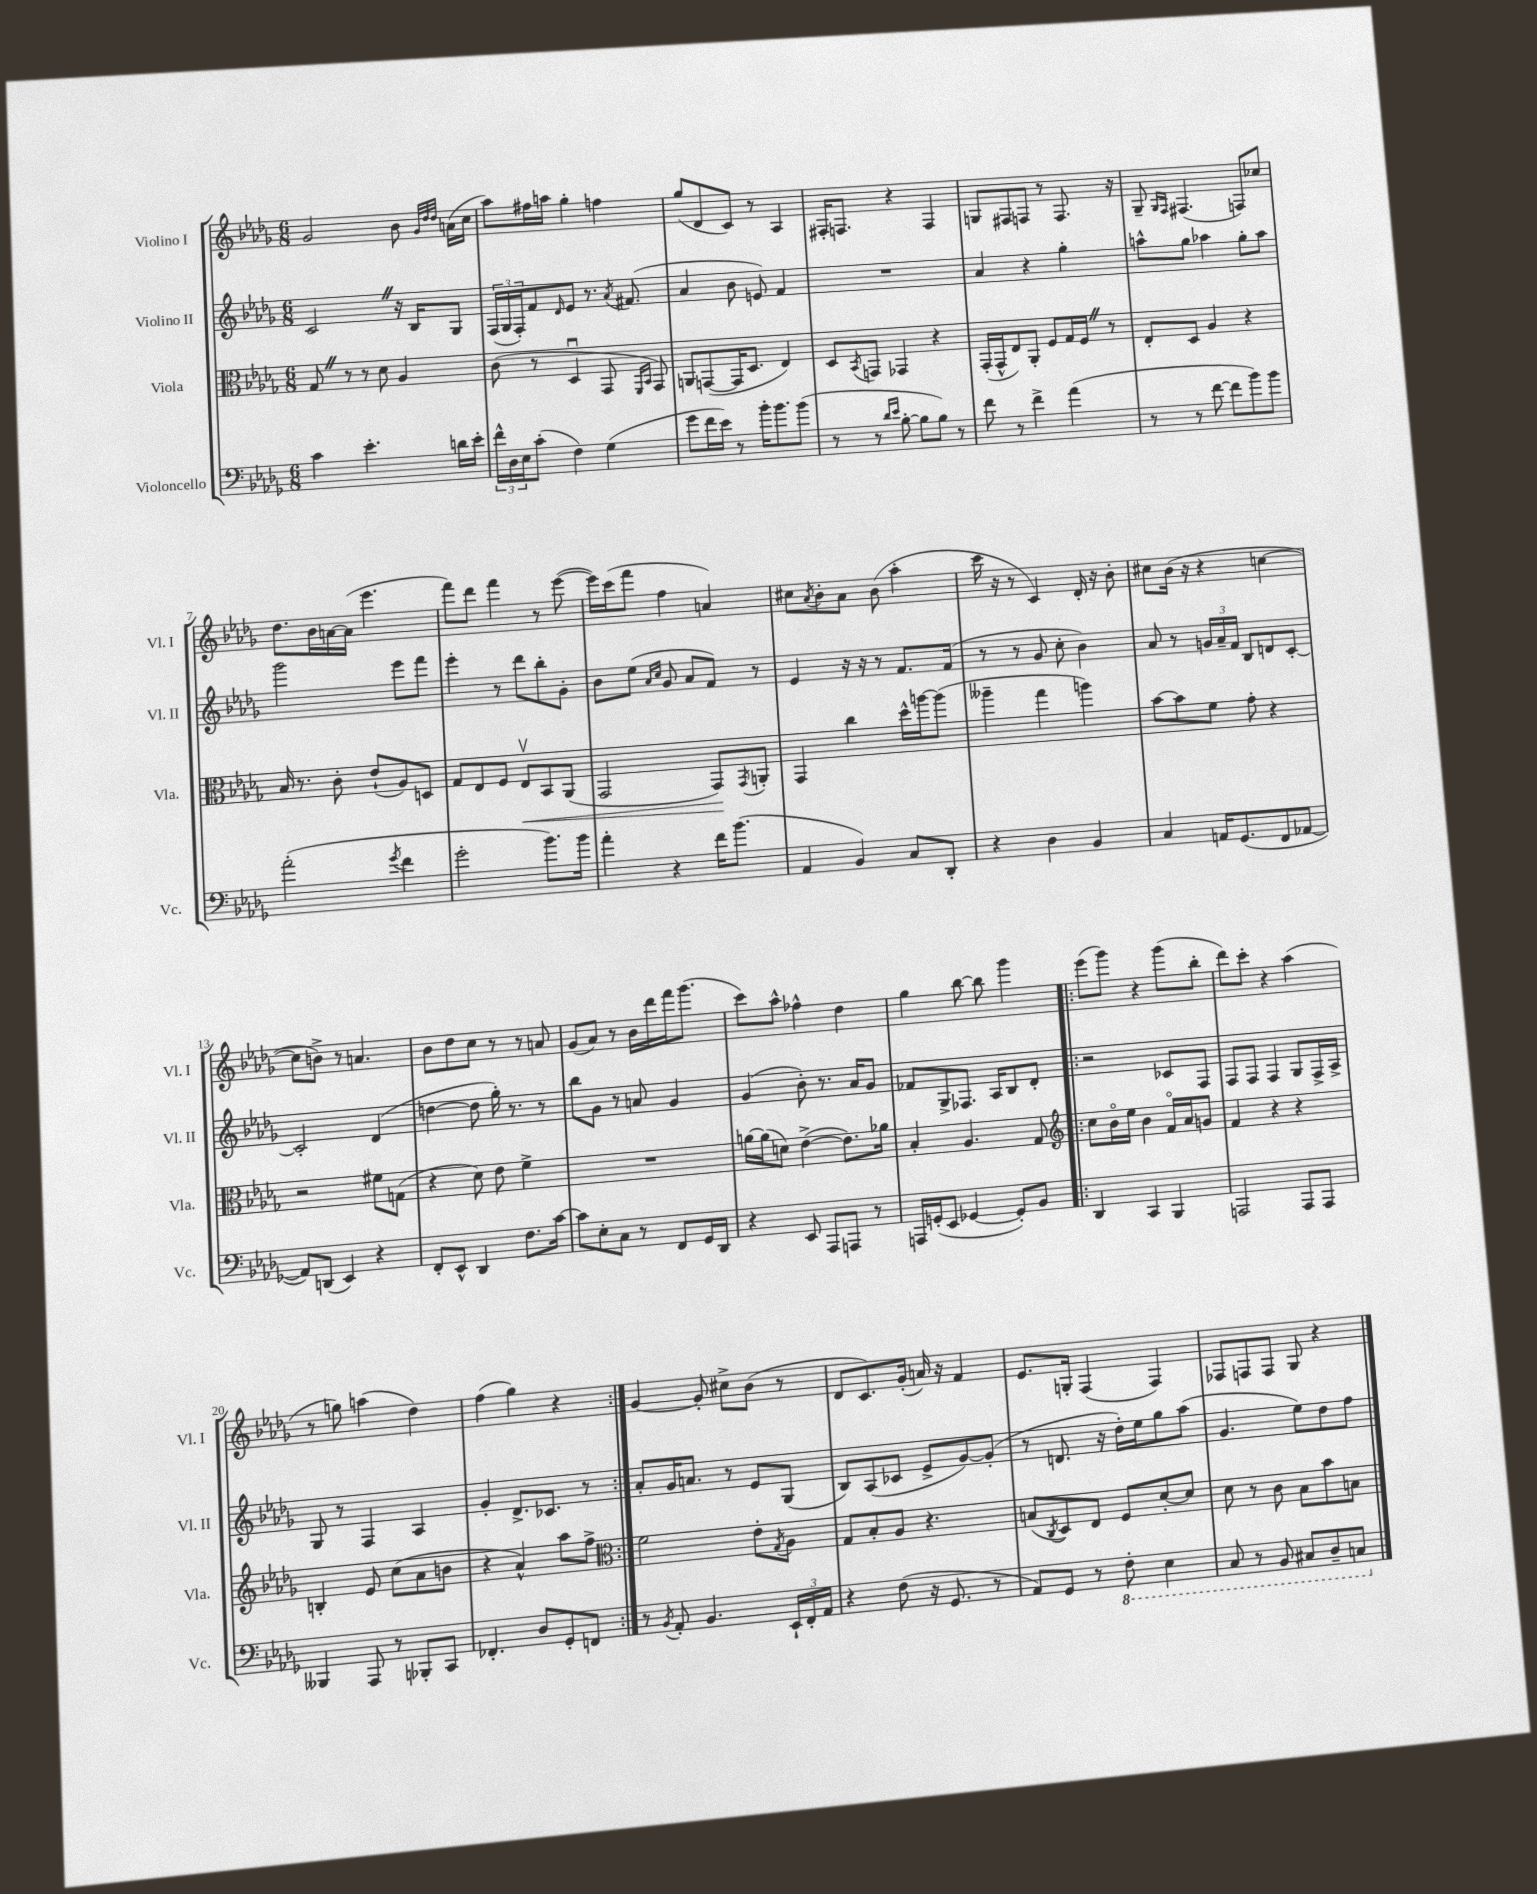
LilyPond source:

<<
\new StaffGroup <<
\new Staff = "s0" \with { instrumentName = "Violino I" shortInstrumentName = "Vl. I" } {
    \clef treble \key des \major \numericTimeSignature \time 6/8
    ges'2 bes'8 \grace { ges'32 des''32 des''32 } a'16( c''16 |
    aes''8) fis''16 a''16 ges''4-. f''4 |
    ges''8( des'8 c'8) r8 aes4 |
    fis16-. f8. r4 f4 |
    g8 fis8 f8 r8 f8. r16 |
    ges8-- \grace { ges16 f16 } fis4.( f8) ces''8 |
    des''8. bes'16 a'16~ a'16( ees'''4. |
    f'''8) des'''8 f'''4 r8 ees'''8~( |
    ees'''16) c'''16( f'''8 f''4 a'4) |
    cis''8 \acciaccatura { aes'8 } bes'8-. aes'8 bes'8( aes''4-. |
    c'''16 r16 r8 c'4) des'16-. r16 bes'8-. |
    cis''8 bes'16( r16 r4 c''4~ |
    c''8 b'8->) r8 a'4. |
    bes'8 des''8 c''8 r8 r8 a'8 |
    ges'8( aes'8) r8 bes'16 des'''16 f'''16 ges'''8.( |
    c'''8) aes''8-^ fes''4-^ des''4 |
    ges''4 bes''8~ bes''8 ges'''4 |
    \repeat volta 2 { ees'''8( ges'''8) r4 ges'''8( bes''8-. |
    des'''8) c'''8-. r4 aes''4( |
    r8 g''8) a''4( des''4) |
    f''4( ges''4) r4 | }
    ges'4~ ges'8-. cis''8-> bes'8( r8 |
    des'8 c'8.) ges'16-.( a'16) r16 f'4 |
    ees'8. g16-. f4( f4) |
    fes8 f8 f8 ges8 r4 \bar "|." |
}
\new Staff = "s1" \with { instrumentName = "Violino II" shortInstrumentName = "Vl. II" } {
    \clef treble \key des \major \numericTimeSignature \time 6/8
    c'2 \once \override BreathingSign.text = \markup { \musicglyph "scripts.caesura.straight" } \breathe r16 bes16 ges8 |
    \tuplet 3/2 { f16( ges16 f16-.) } f'8 \grace { des'16 } ees'8 r8. \acciaccatura { aes'8 } fis'8.( |
    aes'4 bes'8 e'8) f'4 |
    R2. |
    aes'4 r4 ges''4-. |
    a''8-^ ges''8 aes''4 ges''8-. aes''8 |
    ges'''2 ees'''8 f'''8 |
    ees'''4-. r8 des'''8 bes''8-. ges'8-. |
    bes'8 ees''8( \grace { aes'16 c''16 } ges'8 aes'8 f'8) r8 |
    ees'4 r16 r16 r8 f'8. f'16( |
    r8 r8 ges'8 c''8-. bes'4) |
    aes'8 r8 \tuplet 3/2 { g'16 aes'16-- f'16 } bes8 d'8 c'8~-. |
    c'2-. des'4( |
    d''4~ d''8 ges''16-.) r8. r8 |
    bes''8 ges'8 r8 a'8 ges'4 |
    ges'4( bes'8-.) r8. aes'16 ges'8 |
    fes'8 ges8-> fes8. aes16 bes8 des'8-. |
    \repeat volta 2 { r2 ces'8 f8 |
    f8 f8 f4 ges8 f16-> aes16-> |
    ges8 r8 f4 aes4 |
    ges'4-. des'8.-> ces'8. r8 | }
    aes'8-. ges'16 a'8. r8 ees'8 ges8( |
    bes8) aes8( ces'8 ees'8-> ges'8~) ges'8-.( |
    r8 d'8. r16 des''16-.) ees''16 ges''8 aes''8( |
    ges'4. ees''8) des''8 f''8 \bar "|." |
}
\new Staff = "s2" \with { instrumentName = "Viola" shortInstrumentName = "Vla." } {
    \clef alto \key des \major \numericTimeSignature \time 6/8
    ges8 \once \override BreathingSign.text = \markup { \musicglyph "scripts.caesura.straight" } \breathe r8 r8 des'8 aes4 |
    c'8( r8 des4\downbow ges,8 \grace { f,16 bes,16 } ges,8) |
    a,8 g,8~( g,16 des8. ees4) |
    des8 \acciaccatura { bes,8 } g,8 ges,4 r4 |
    ges,16-.( ges,16-^ ees8) aes,8-. f8 ges16 f16 \once \override BreathingSign.text = \markup { \musicglyph "scripts.caesura.straight" } \breathe r8 |
    ees8-. des8 aes4 r4 |
    bes16 r8. c'8-. ees'8-!( aes8) d8 |
    ges8 ees8 f8 ees8\upbow\< bes,8 aes,8( |
    ges,2 ges,8\!) \acciaccatura { ges,8 } a,8-. |
    ges,4 c''4 des''16-^ a''16~ a''8( |
    aeses''4-- ges''4 a''4) |
    bes'8~ bes'8 f'8 ges'8-. r4 |
    r2 fis'8 g8( |
    r4 des'8) ees'8 f'4-> |
    R2. |
    a'16~ a'16( d'8) ees'4~->( ees'8.) aes'16 |
    bes4-. aes4. ges8 |
    \repeat volta 2 { \clef treble c''8 bes'16\flageolet ees''16 bes'4 f'16\flageolet aes'16 g'8 |
    f'4 r4 r4 |
    b4-. ees'8 c''8( aes'8 b'8 |
    r4 aes'4-^) aes''8 f''8-> | }
    \clef alto f'2 ees'8-. \acciaccatura { ges8 } aes8 |
    ges8 bes8-. aes8 r4. |
    b8( \acciaccatura { c8 } des8) ees8 f8 des'8~-. des'8 |
    des'8 r8 c'8 bes8 bes'8 b8 \bar "|." |
}
\new Staff = "s3" \with { instrumentName = "Violoncello" shortInstrumentName = "Vc." } {
    \clef bass \key des \major \numericTimeSignature \time 6/8
    c'4 ees'4.-. d'16 ees'16-. |
    \tuplet 3/2 { f'16-^ des16 ees16 } c'8-.( f4) ges4( |
    ges'8 f'16 ees'16) r8 bes'16-. bes'8. bes'8( |
    r8 r8 \grace { des'16 ees'16 } bes8~-. bes8 bes8) r8 |
    f'8 r8 f'4-> aes'4( |
    r8 r8 f'8~ f'8 bes'8) bes'8 |
    aes'2-.( \acciaccatura { ges'8 } f'4 |
    ges'2-. bes'8.) bes'16 |
    aes'4-. r4 f'16 bes'8.( |
    aes,4 bes,4) c8 des,8-. |
    r4 des4 bes,4 |
    c4 a,16 ges,8.( f,8 aes,8~ |
    aes,8) d,8( ees,4) r4 |
    f,8-. ees,8-^ des,4 f8. c'16~ |
    c'8 ees8-. c8 r8 f,8 ges,16 des,16 |
    r4 ees,8 aes,,8 a,,8 r8 |
    a,,16 g,16-.( ees,8 ges,4~ ges,8-.) bes,8 |
    \repeat volta 2 { des,4 c,4 bes,,4 |
    a,,2 a,,8 a,,8 |
    beses,,4 aes,,8 r8 bes,,8-. c,8 |
    fes,4.-. des8 ges,8-. f,8 | }
    r8 \acciaccatura { bes,8 } aes,8-. bes,4. \tuplet 3/2 { ees,16-! f,16-. aes,16 } |
    r4 f8( r16 ges,8. r8 |
    aes,8) ges,8 r8 \ottava #-1 f,8-. ees,4 |
    c,8 r8 bes,,8 cis,8 des,8-- c,8 \ottava #0 \bar "|." |
}
>>
>>
